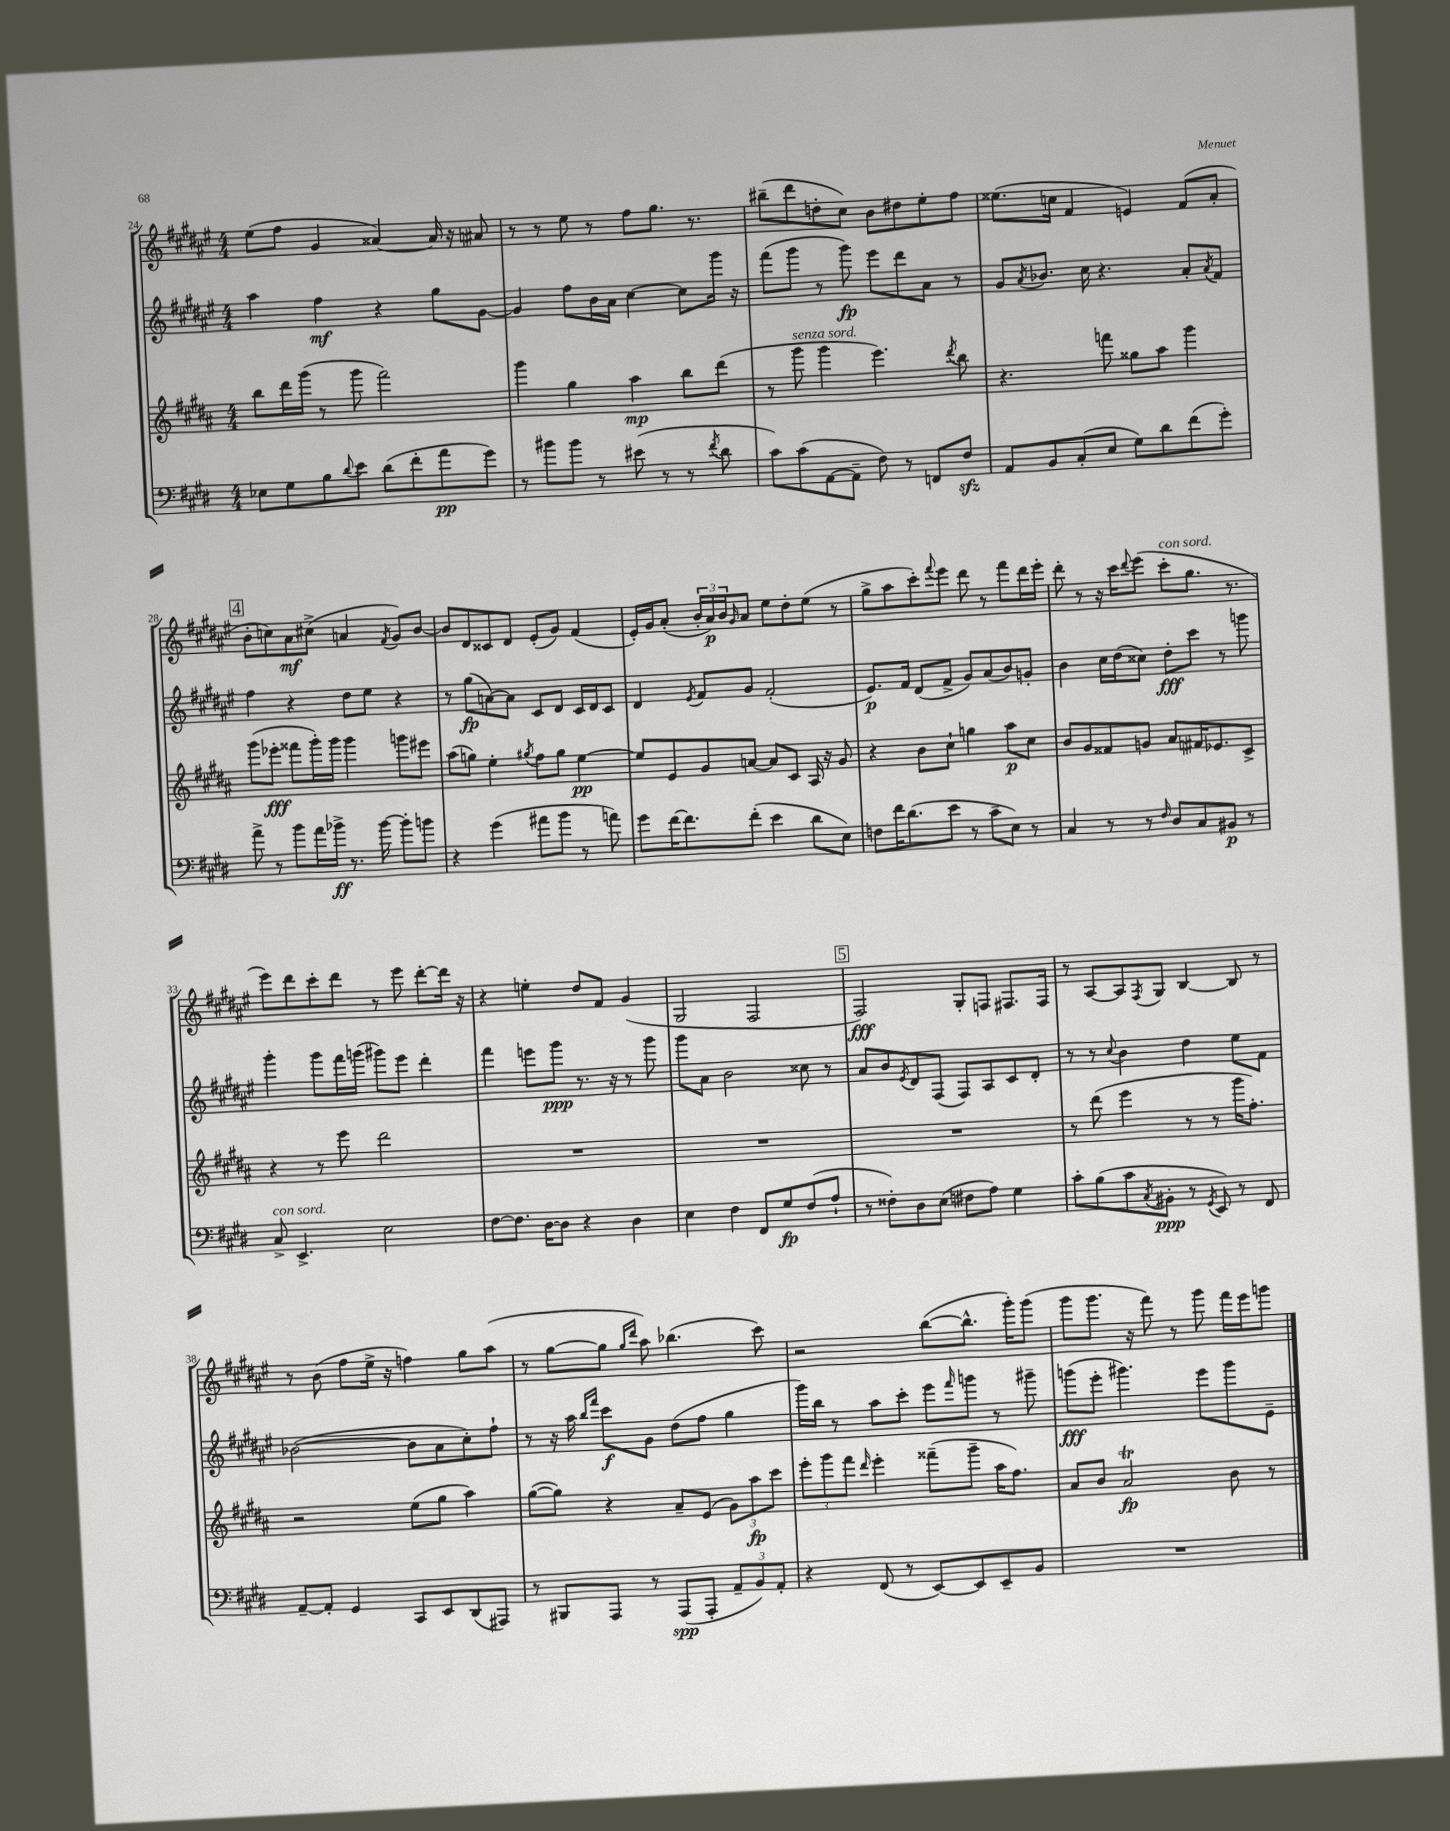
<<
\new StaffGroup <<
\new Staff = "s0" {
    \clef treble \key fis \major \numericTimeSignature \time 4/4
    eis''8( fis''8 gis'4 aisis'4~) aisis'16 r16 ais'8 |
    r8 r8 eis''8 r8 fis''8 gis''8. r8. |
    bis''8--( dis'''8 d''8-. cis''8) b'8 dis''8 eis''8-. fis''8 |
    eisis''8.( c''16 fis'4 e'4) fis'8( ais'8-. |
    \mark \markup { \box "4" } b'8-. c''8) ais'8\mf cis''8->( a'4 \acciaccatura { fis'8 } gis'8) b'8~ |
    b'8 dis'8 cisis'8 dis'8 eis'8-.( gis'8) fis'4( |
    eis'16-.) gis'16 ais'8-.( \tuplet 3/2 { b'16-. ais'16\p) b'16 } \grace { gis'16 } ais'8 eis''8 dis''8-. eis''8( r8 |
    gis''8-> ais''8 cis'''8-.) \appoggiatura { fis'''8 } eis'''8 dis'''8 r8 fis'''8 dis'''16 eis'''16-. |
    dis'''8-. r8 r16 cis'''16 \appoggiatura { dis'''8 } eis'''8( cis'''8-.^\markup { \italic "con sord." } gis''8. r8. |
    eis'''8) dis'''8 cis'''8-. dis'''8 r8 eis'''8 dis'''8~-. dis'''16 r16 |
    r4 e''4-. dis''8 fis'8 gis'4( |
    gis2 fis2 |
    \mark \markup { \box "5" } fis2\fff) gis8-. f8 fis8. fis16 |
    r8 ais8~ ais8 \acciaccatura { fis8 } gis8 b4~ b8 r8 |
    r8 b'8( fis''8 eis''16-> r16 f''4) gis''8 ais''8( |
    r8 gis''8~ gis''8 \grace { gis''16 dis'''16 } ais''8) bes''4.( cis'''8) |
    r2 b''8~( b''8.-^ gis'''16-.) gis'''8( |
    gis'''8 gis'''8. r16 fis'''8) r8 gis'''8 fis'''16 eis'''16 g'''8 \bar "|." |
}
\new Staff = "s1" {
    \clef treble \key fis \major \numericTimeSignature \time 4/4
    ais''4 fis''4\mf r4 gis''8 gis'8~ |
    gis'4 fis''8 b'16 ais'16 cis''4~ cis''8 gis'''16 r16 |
    fis'''8( gis'''8 r8 gis'''8\fp) eis'''8 dis'''8 ais'8 r8 |
    gis'8 \acciaccatura { ais'8 } bes'8. cis''16 r4. ais'8-. \acciaccatura { ais'8 } fis'8 |
    \mark \markup { \box "4" } fis''4 r4 dis''8 eis''8 r4 |
    r8 gis''8\fp( a'8~) a'8 cis'8 dis'8 cis'16 dis'16 cis'8 |
    dis'4 \acciaccatura { eis'8 } fis'8 gis'8 fis'2-.( |
    eis'8.\p) fis'16 dis'8( fis'8-> gis'8) ais'8( b'8) g'8-. |
    b'4 cis''16 dis''16( cisis''8) dis''8-.\fff cis'''8 r8 g'''8 |
    gis'''4-. gis'''8 fis'''16 g'''16( gis'''8) eis'''8 dis'''4-. |
    fis'''4 e'''8 gis'''8\ppp r8. r16 r8 gis'''8 |
    gis'''8 ais'8 b'2 cisis''8 r8 |
    \mark \markup { \box "5" } ais'8 b'8 \acciaccatura { eis'8 } dis'8 fis8( fis8) ais8 cis'8 dis'8-. |
    r8 r8 \appoggiatura { cis''8 } b'4 dis''4 eis''8 fis'8 |
    bes'2~( bes'8 ais'8 cis''8-.) fis''8-! |
    r8 r16 ais''16 \grace { b''16 fis'''16 } cis'''8\f gis'8 dis''8( fis''8 gis''4 |
    gis'''16) b''16 r8 ais''8 cis'''8-. eis'''8 \grace { fis'''16 } g'''8 r8 gis'''8-- |
    g'''8\fff( eis'''8-. gis'''4.) eis'''8 gis'''8 eis'8-- \bar "|." |
}
\new Staff = "s2" {
    \clef treble \key b \major \numericTimeSignature \time 4/4
    b''8 dis'''16 gis'''16( r8 gis'''8 fis'''2) |
    gis'''4 gis''4 ais''4\mp b''8 dis'''8( |
    r8 gis'''8^\markup { \italic "senza sord." } gis'''4 e'''4.) \acciaccatura { dis'''8 } b''8 |
    r4. f'''8 gisis''8 ais''8 gis'''4 |
    \mark \markup { \box "4" } gis'''8( ees'''8-.\fff fisis'''8 gis'''16-.) gis'''16 gis'''4 g'''8 eis'''8 |
    ais''8( g''8) e''4-. \acciaccatura { gis''8 } fis''8 gis''8 e''4~\pp |
    e''8 e'8 gis'8 a'8~ a'8 cis'8 ais16 r16 gis'8 |
    r4 b'8 cis''8-! g''4 ais''8\p cis''8 |
    b'8 gis'8 fisis'8 g'8 ais'8 fis'16 ees'8. cis'8-> |
    r4 r8 e'''8 dis'''2 |
    R1 |
    R1 |
    \mark \markup { \box "5" } R1 |
    r8 dis'''8( e'''4 r8 r8 gis'''16 fis''8.-.) |
    r2 e''8( gis''8 ais''4) |
    gis''8~( gis''8) r4 ais'8-- e'8( \tuplet 3/2 { gis'8) ais''8\fp cis'''8 } |
    \tuplet 3/2 { e'''8-. gis'''8 fis'''8 } \grace { dis'''16 } e'''4-. fisis'''8--( gis'''8-- ais''16 fis''8.) |
    ais'8 b'8 ais'2\trill\fp b'8 r8 \bar "|." |
}
\new Staff = "s3" {
    \clef bass \key e \major \numericTimeSignature \time 4/4
    ees8 gis8 b8 \appoggiatura { dis'8 } e'8 dis'8( fis'8-. a'8\pp gis'8) |
    r8 bis'8 bis'8 r8 eis'8( r8 r8 \acciaccatura { fis'8 } dis'8 |
    cis'8) cis'8( a,8~ a,8-- fis8) r8 f,8 fis8\sfz |
    a,8 b,8 cis8-.( e8 gis8) dis'8 fis'8( gis'8-.) |
    \mark \markup { \box "4" } a'8-> r8 b'8 a'16 bes'16->\ff r8. bes'16~ bes'8-. b'8 |
    r4 gis'4( ais'8 b'8 r8 a'8) |
    gis'8 fis'16~ fis'8. fis'8-.( e'4 dis'8 e8) |
    f8 fis'16 dis'8.( e'8 r8 cis'8-- e8) r8 |
    cis4 r8 r8 \grace { fis16 } dis8 cis8 bis,8\p r8 |
    cis8->^\markup { \italic "con sord." } e,4.-> e2 |
    fis8~ fis8. dis16~ dis8 r4 dis4 |
    e4 fis4 fis,8 gis8\fp fis8( a8-! |
    \mark \markup { \box "5" } r8 fisis8-.) dis8 e8( fis8 a8) gis4 |
    cis'8-. b8( cis'8 \acciaccatura { cis8 } bis,8-.\ppp r8 \acciaccatura { gis,8 } e,8) r8 fis,8 |
    a,8~-- a,8-. gis,4 cis,8 e,8 dis,8( ais,,8) |
    r8 bis,,8 a,,8 r8 a,,8\spp( a,,8-. \tuplet 3/2 { a,8-- b,8) a,8-. } |
    r4 fis,8( r8 e,8~) e,8 e,8-- b,8 |
    R1 \bar "|." |
}
>>
>>
\layout { \context { \Score currentBarNumber = #24 } }
